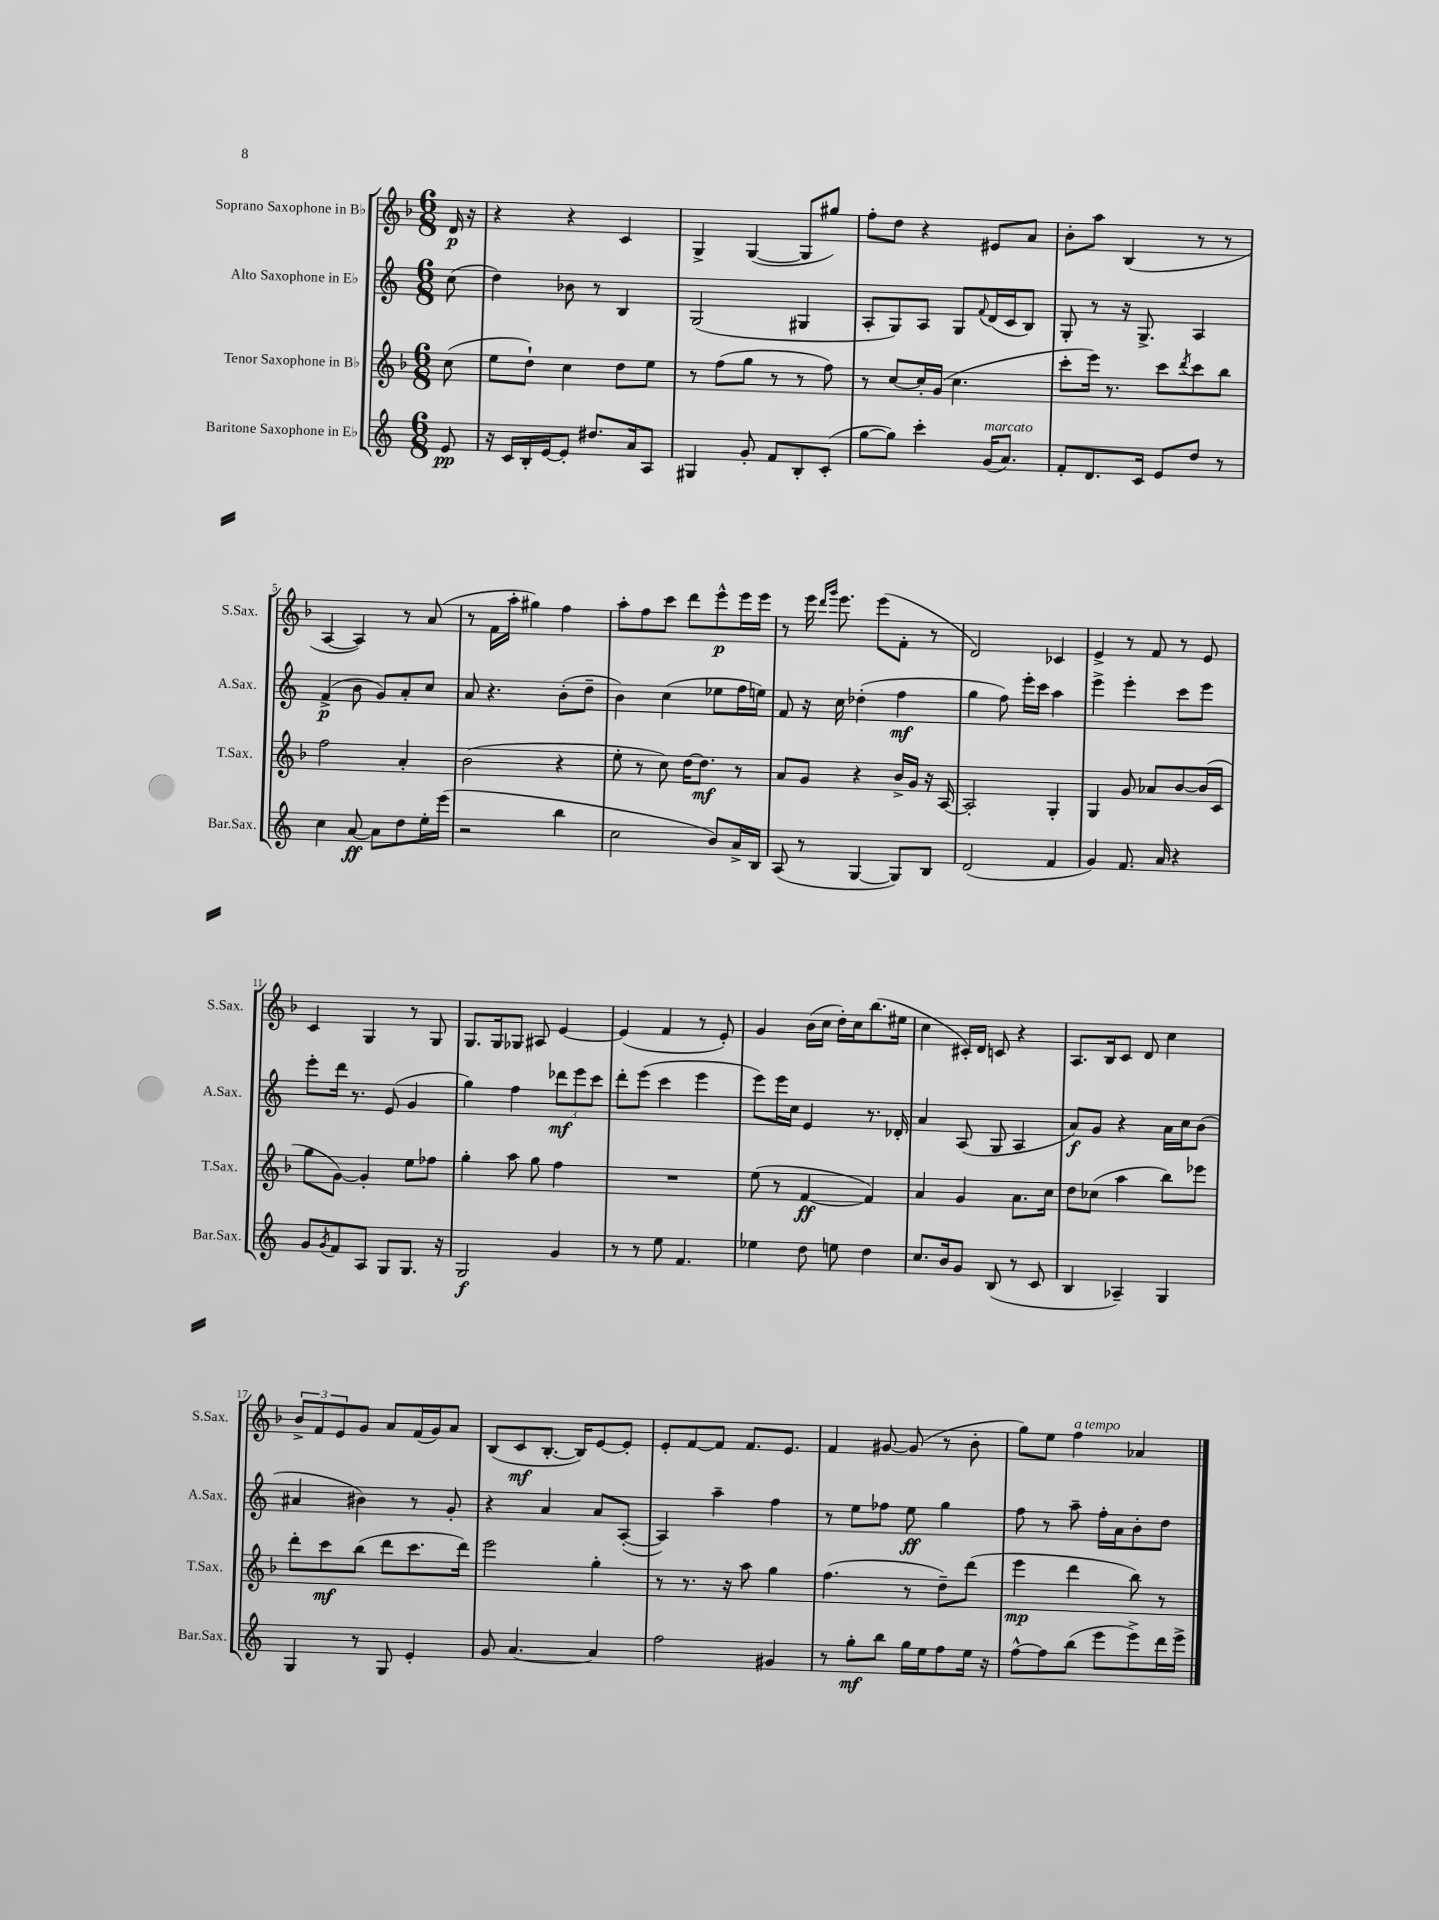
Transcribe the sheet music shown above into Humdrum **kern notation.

**kern	**kern	**kern	**kern
*staff4	*staff3	*staff2	*staff1
*clefG2	*clefG2	*clefG2	*clefG2
*k[]	*k[b-]	*k[]	*k[b-]
*M6/8	*M6/8	*M6/8	*M6/8
8e/	(8cc\	(8cc\	16d/
.	.	.	16r
=	=	=	=
16r	8ee\L	4dd\)	4r
16c/LL	.	.	.
16B'/	8dd`\J)	.	.
[16e/J	.	.	.
8e'/]J	4cc\	8b-\	4r
8.dd#/L	.	8r	.
.	8dd\L	4B/	4c/
16a/k	.	.	.
8A/J	8ee\J	.	.
=	=	=	=
4G#/	8r	(2G/	4G^/
.	(8ff\L	.	.
8g'/	8gg\J	.	([4G/
8f/L	8r	.	.
8B'/	8r	4G#/	8G/]L
(8c'/J	8ff\)	.	8gg#/J)
=	=	=	=
[8gg\L	8r	8A'/L	8ff'\L
8gg\]J)	[8cc/L	8G/)	8dd\J
4ccc'\	16cc'/]L	8A/J	4r
.	(16g/JJ	.	.
.	4.cc\	8G/L	.
.	.	8qqf/	.
(16g/LK	.	(16d/L	8e#/L
8.a/J)	.	16c/J	.
.	.	8B/J)	8a/J
=	=	=	=
8f'/L	8ccc'\L	8G'/	8b-'\L
8.d/	16eee\Jk)	8r	8aa\J
.	8.r	.	.
.	.	16r	(4B-/
16c/Jk	.	8.G^/	.
8e/L	8ccc\L	.	.
.	8qddd/	.	.
8dd/J	8ccc\	4A/	8r
8r	8bb-\J	.	8r
=	=	=	=
4cc\	2ff\	(4f^/	[4A/
[8a/	.	8b\	4A/])
8a\]L	.	8g/L)	.
8dd\	4a'/	8a'/	8r
16ee'\L	.	8cc/J	(8a/
(16eee\JJ	.	.	.
=	=	=	=
2r	(2b-\	8a/	8r
.	.	4.r	16f\LL
.	.	.	16aa'\JJ
.	.	.	4gg#\)
4bb\	4r	(8b'\L	4ff\
.	.	8dd~\J	.
=	=	=	=
2cc\	8ee'\	4b\)	8aa'\L
.	8r	.	8ff\
.	8cc\)	(4cc\	8ccc\J
.	[16dd\LK	.	8ddd\L
.	8.dd\]J	.	.
8b/L)	.	8ee-\L	8eee^^\
16a^/L	8r	16ff\L	16eee\L
16B/JJ	.	16ee\JJ)	16eee\JJ
=	=	=	=
(8A/	8a/L	8f/	8r
8r	8g/J	16r	16eee\
.	.	.	16qqddd/LL
.	.	.	16qqggg/JJ
.	.	16cc\	8.eee\
[4G/	4r	(4dd-'\	.
.	.	.	(8eee\L
8G/]L)	16b-^/LL	4ff\	8f'\J
.	16g/JJ	.	.
8B/J	16r	.	8r
.	[16A/	.	.
=	=	=	=
(2d/	2A'/]	4gg\	2d/)
.	.	8ff\)	.
.	.	16eee'\LL	.
.	.	16ccc\JJ	.
4f/	4G'/	4aa\	4c-/
=	=	=	=
4g/)	4G/	4eee^\	4e^/
8.f/	8g/	4eee'\	8r
.	8a-/L	.	8f/
16a/	.	.	.
4r	[8b-/	8ccc\L	8r
.	(16b-/]L	8eee\J	8e/
.	16c/JJ	.	.
=	=	=	=
8g/L	8gg\L	8eee'\L	4c/
8qg/	.	.	.
8f/	[8g\J)	16ddd\Jk	.
.	.	8.r	.
8A/J	4g'/]	.	4G/
8G/L	.	(8e/	.
8.G/J	8ee\L	4g/	8r
.	8ff-\J	.	8G/
16r	.	.	.
=	=	=	=
2G/	4gg'\	4gg\)	8.G/L
.	.	.	16G/k
.	8aa\	4ff\	8G-/J
.	8gg\	.	8A#/
4g/	4ff\	12ddd-\L	[4e/
.	.	12eee\	.
.	.	12ccc\J	.
=	=	=	=
8r	2.r	8ddd'\L	(4e/]
8r	.	(8eee\J	.
8ee\	.	4ccc\	4f/
4.f/	.	.	.
.	.	4eee\	8r
.	.	.	8e'/)
=	=	=	=
4ee-\	(8ee\	8eee\L)	4g/
.	8r	16eee\L	.
.	.	16cc\JJ	.
8dd\	[4f/	4e/	(16b-\LL
.	.	.	16cc\JJ
8ee\	.	.	16dd'\LL)
.	.	.	16cc\J
4dd\	4f/])	8.r	(8.bb-\
.	.	16d-'/	16ee#\Jk
=	=	=	=
8.cc/L	4a/	4a/	4cc\
16b/k	.	.	.
8g/J	4g/	(8A/	16c#'/LL)
.	.	.	16d/JJ
(8B/	.	8G/	8c/
8r	8.a\L	4A/	4r
8c/	.	.	.
.	16cc\Jk	.	.
=	=	=	=
4B/	8dd\L	8a/L)	8.A/L
.	(8cc-\J	8g/J	.
.	.	.	16B-/k
4A-~/)	4aa\	4r	8c/J
.	.	.	8d/
4G/	8bb-\L)	16a\LL	4cc\
.	.	16cc\J	.
.	8eee-\J	(8b\J	.
=	=	=	=
4G/	8ddd'\L	4a#/	12b-^/L
.	.	.	12f/
.	8ccc\	.	.
.	.	.	12e/
8r	(8bb-\J	4b#\)	8g/J
8G/	8ddd\L	.	8a/L
4e'/	8.ccc\	8r	(16f/L
.	.	.	16g/J)
.	.	8g'/	8a/J
.	16ddd\Jk)	.	.
=	=	=	=
8g/	2eee\	4r	(8B-/L
[4.a/	.	.	8c/
.	.	4a/	[8.B-'/J
.	.	.	16B-/]LK)
4a/]	4gg'\	8a/L	[8e/
.	.	([8A'/J	8e'/]J
=	=	=	=
2ff\	8r	4A/])	8e'/L
.	8.r	.	[8f/
.	.	4aa~\	8f/]J
.	16r	.	.
.	8aa\	.	8.f/L
4g#/	4gg\	4ff\	.
.	.	.	8.e/J
=	=	=	=
8r	(4.ff\	8r	4f/
8gg'\L	.	8ee\L	.
8bb\J	.	8ff-\J	[8g#/
16gg\LL	8r	8ee\	(8g#/]
16ee\J	.	.	.
8ff\	8dd~\L)	4gg\	8r
16ee\Jk	(8ddd\J	.	8b-'\
16r	.	.	.
=	=	=	=
[8ff^^\L	4eee\	8ff\	8gg\L)
8ff\]	.	8r	8ee\J
(8bb\J	4ddd\	8aa~\	4ff\
8eee\L	.	16ff'\LL	.
.	.	16a\J	.
8eee^\)	8bb-\)	8b'\	4a-/
16ddd\L	8r	8dd\J	.
16eee^\JJ	.	.	.
==	==	==	==
*-	*-	*-	*-
